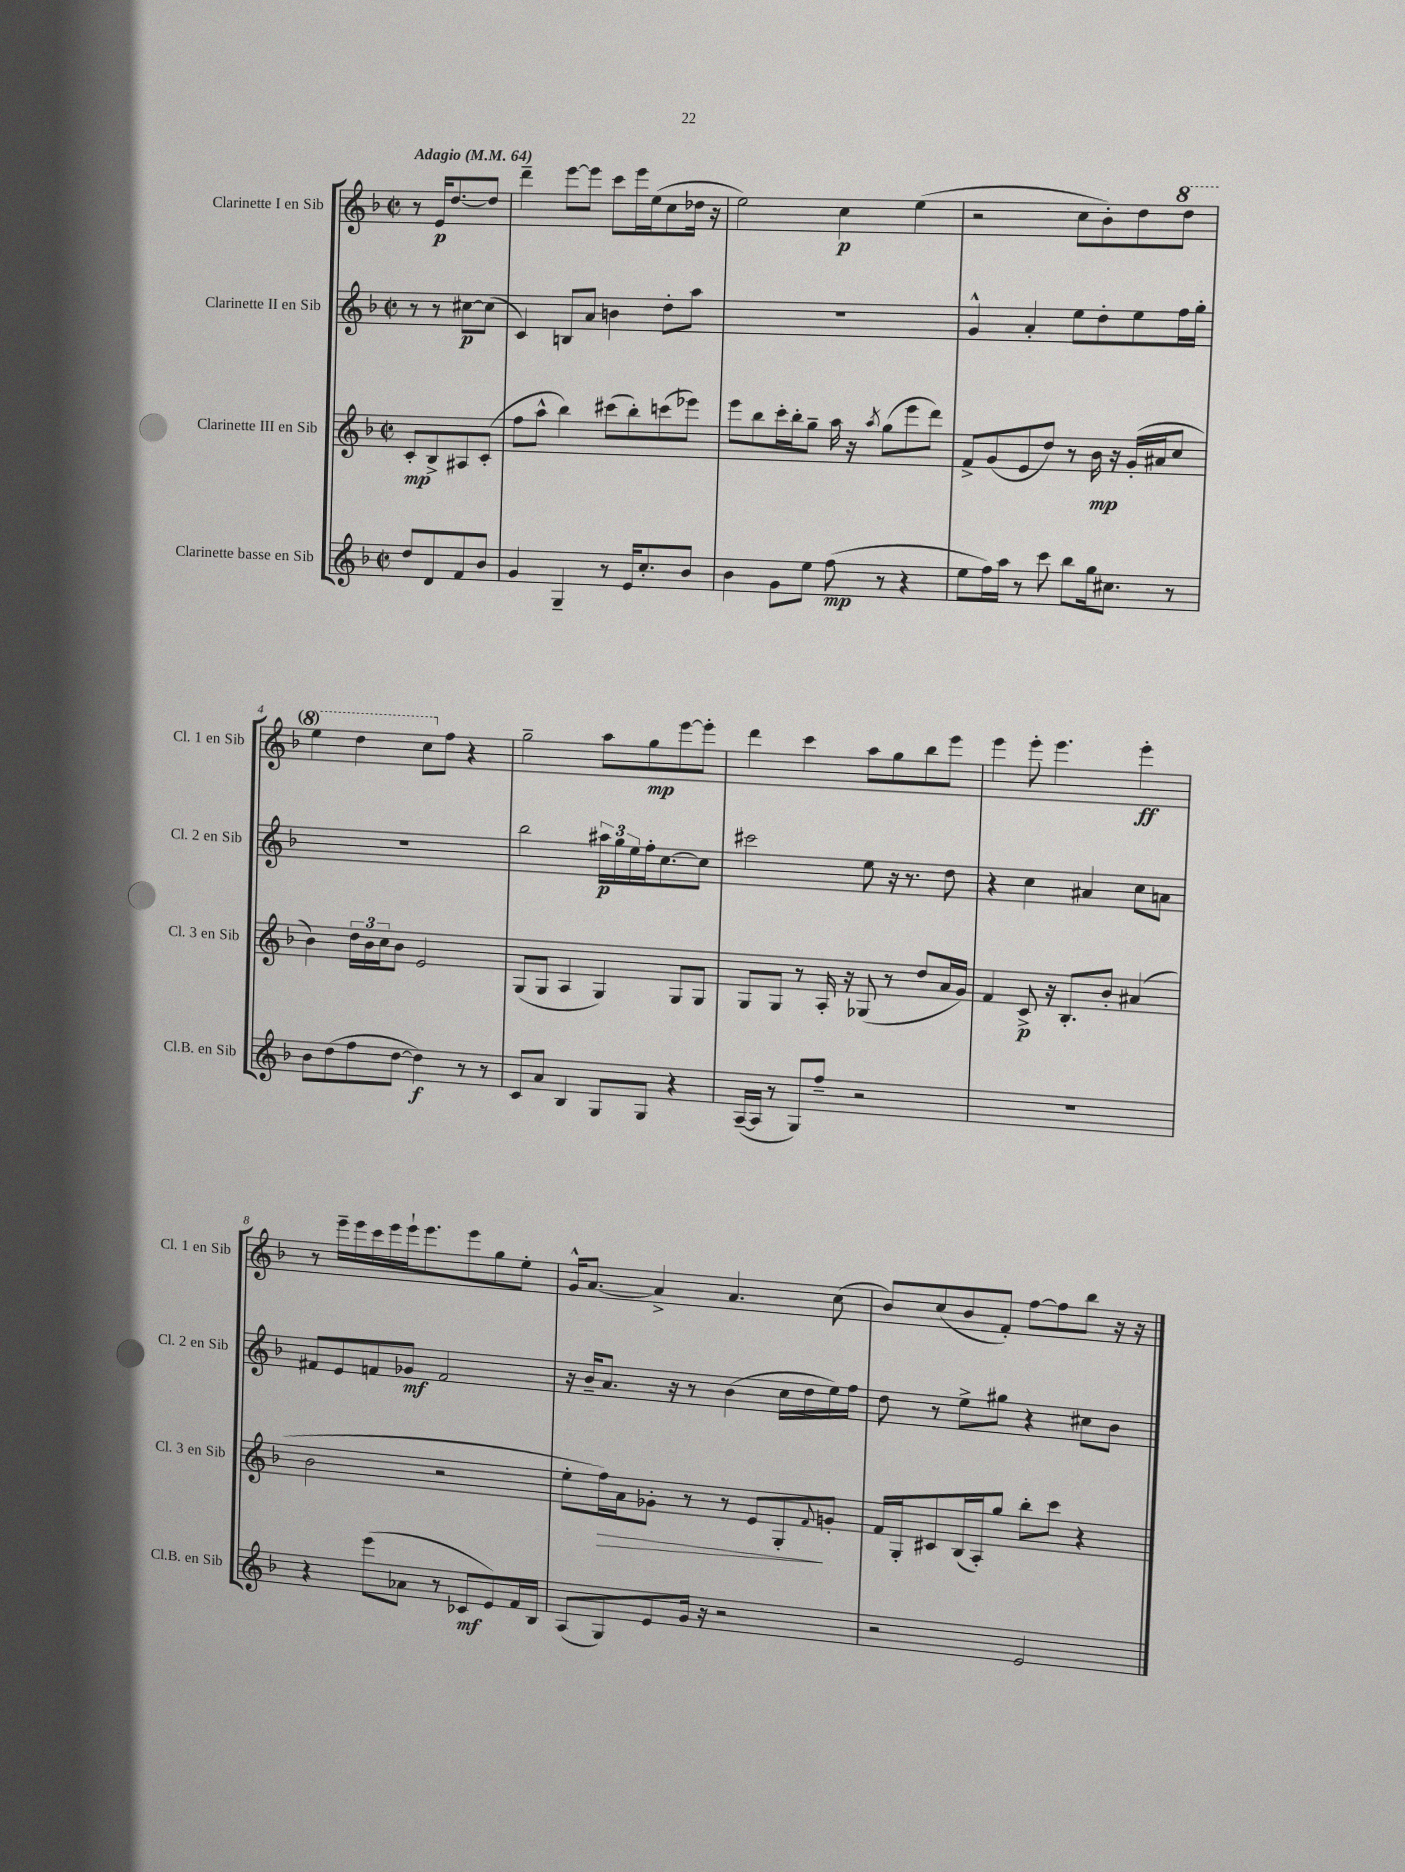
<<
\new StaffGroup <<
\new Staff = "s0" \with { instrumentName = "Clarinette I en Sib" shortInstrumentName = "Cl. 1 en Sib" } {
    \clef treble \key f \major \defaultTimeSignature \time 2/2 \partial 2 \tempo "Adagio" 4 = 64
    r8 e'16\p d''8.~ d''8 |
    d'''4-- e'''8~ e'''8 c'''8 e'''16 e''16( c''8 des''16 r16 |
    e''2) c''4\p e''4( |
    r2 c''8 bes'8-.) d''8 \ottava #1 d'''8 |
    e'''4 d'''4 c'''8 \ottava #0 f''8 r4 |
    g''2-- a''8 g''8\mp e'''8~ e'''8-. |
    d'''4 c'''4 a''8 g''8 bes''8 e'''8 |
    e'''4 e'''8-. e'''4. e'''4-.\ff |
    r8 e'''16-- e'''16 c'''16 e'''16 e'''16-! e'''8. e'''8 g''8 e''8-. |
    g'16-^ a'8.~ a'4-> a'4. c''8( |
    bes'8) c''8( bes'8 f'8-.) f''8~ f''8 bes''8 r16 r16 \bar "|." |
}
\new Staff = "s1" \with { instrumentName = "Clarinette II en Sib" shortInstrumentName = "Cl. 2 en Sib" } {
    \clef treble \key f \major \defaultTimeSignature \time 2/2 \partial 2
    r8 r8 cis''8~\p cis''8( |
    c'4) b8 a'8 b'4 d''8-. a''8 |
    R1 |
    g'4-^ a'4-. e''8 d''8-. e''8 f''16 g''16-. |
    R1 |
    bes''2 \tuplet 3/2 { ais''16\p g''16 e''16 } f''16-. c''8.~ c''8 |
    cis'''2 e''8 r16 r8. d''8 |
    r4 c''4 ais'4 c''8 a'8 |
    fis'8 e'8 f'8 ges'8\mf f'2 |
    r16 bes'16-- a'8. r16 r8 bes'4( c''16 d''16 e''16) f''16 |
    d''8 r8 e''8-> gis''8 r4 cis''8 bes'8 \bar "|." |
}
\new Staff = "s2" \with { instrumentName = "Clarinette III en Sib" shortInstrumentName = "Cl. 3 en Sib" } {
    \clef treble \key f \major \defaultTimeSignature \time 2/2 \partial 2
    c'8-.\mp bes8-> ais8 c'8-.( |
    f''8 a''8-^ bes''4) cis'''8( bes''8-.) c'''8( ees'''8) |
    e'''8 bes''8 c'''16-. bes''16-. g''8-- a''16 r16 \acciaccatura { a''8 } g''8( e'''8 d'''8) |
    f'8-> g'8( e'8 d''8) r8 bes'16\mp r16 g'16-.( ais'16 c''8 |
    bes'4) \tuplet 3/2 { d''16 bes'16 c''16 } bes'8 e'2 |
    g8( g8 a4 g4) g8 g8 |
    g8 g8 r8 a16-. r16 ges8( r8 d''8 a'16 g'16) |
    f'4 c'8->\p r16 bes8.-. bes'8-. ais'4( |
    bes'2 r2 |
    e''8-. f''16\>) a'16 ges'8-. r8 r8 e'8 g8-.\! \appoggiatura { f'8 } g'8-. |
    f'16 g16-. cis'8 bes16( a16-.) g''8 bes''8-. c'''8 r4 \bar "|." |
}
\new Staff = "s3" \with { instrumentName = "Clarinette basse en Sib" shortInstrumentName = "Cl.B. en Sib" } {
    \clef treble \key f \major \defaultTimeSignature \time 2/2 \partial 2
    d''8 d'8 f'8 bes'8 |
    g'4 g4-- r8 e'16 c''8.-. bes'8 |
    bes'4 g'8 e''8 f''8\mp( r8 r4 |
    e''8 f''16) a''16 r8 c'''8 bes''8 g''16 cis''8. r8 |
    bes'8 d''8( f''8 d''8~ d''4\f) r8 r8 |
    c'8 a'8 bes4 g8 g8 r4 |
    a16~--( a16 r8 g8) f''8-- r2 |
    R1 |
    r4 e'''8( aes'8 r8 ces'8\mf e'8) f'16 bes16 |
    a8( g8) e'8 g'16 r16 r2 |
    r2 e'2 \bar "|." |
}
>>
>>
